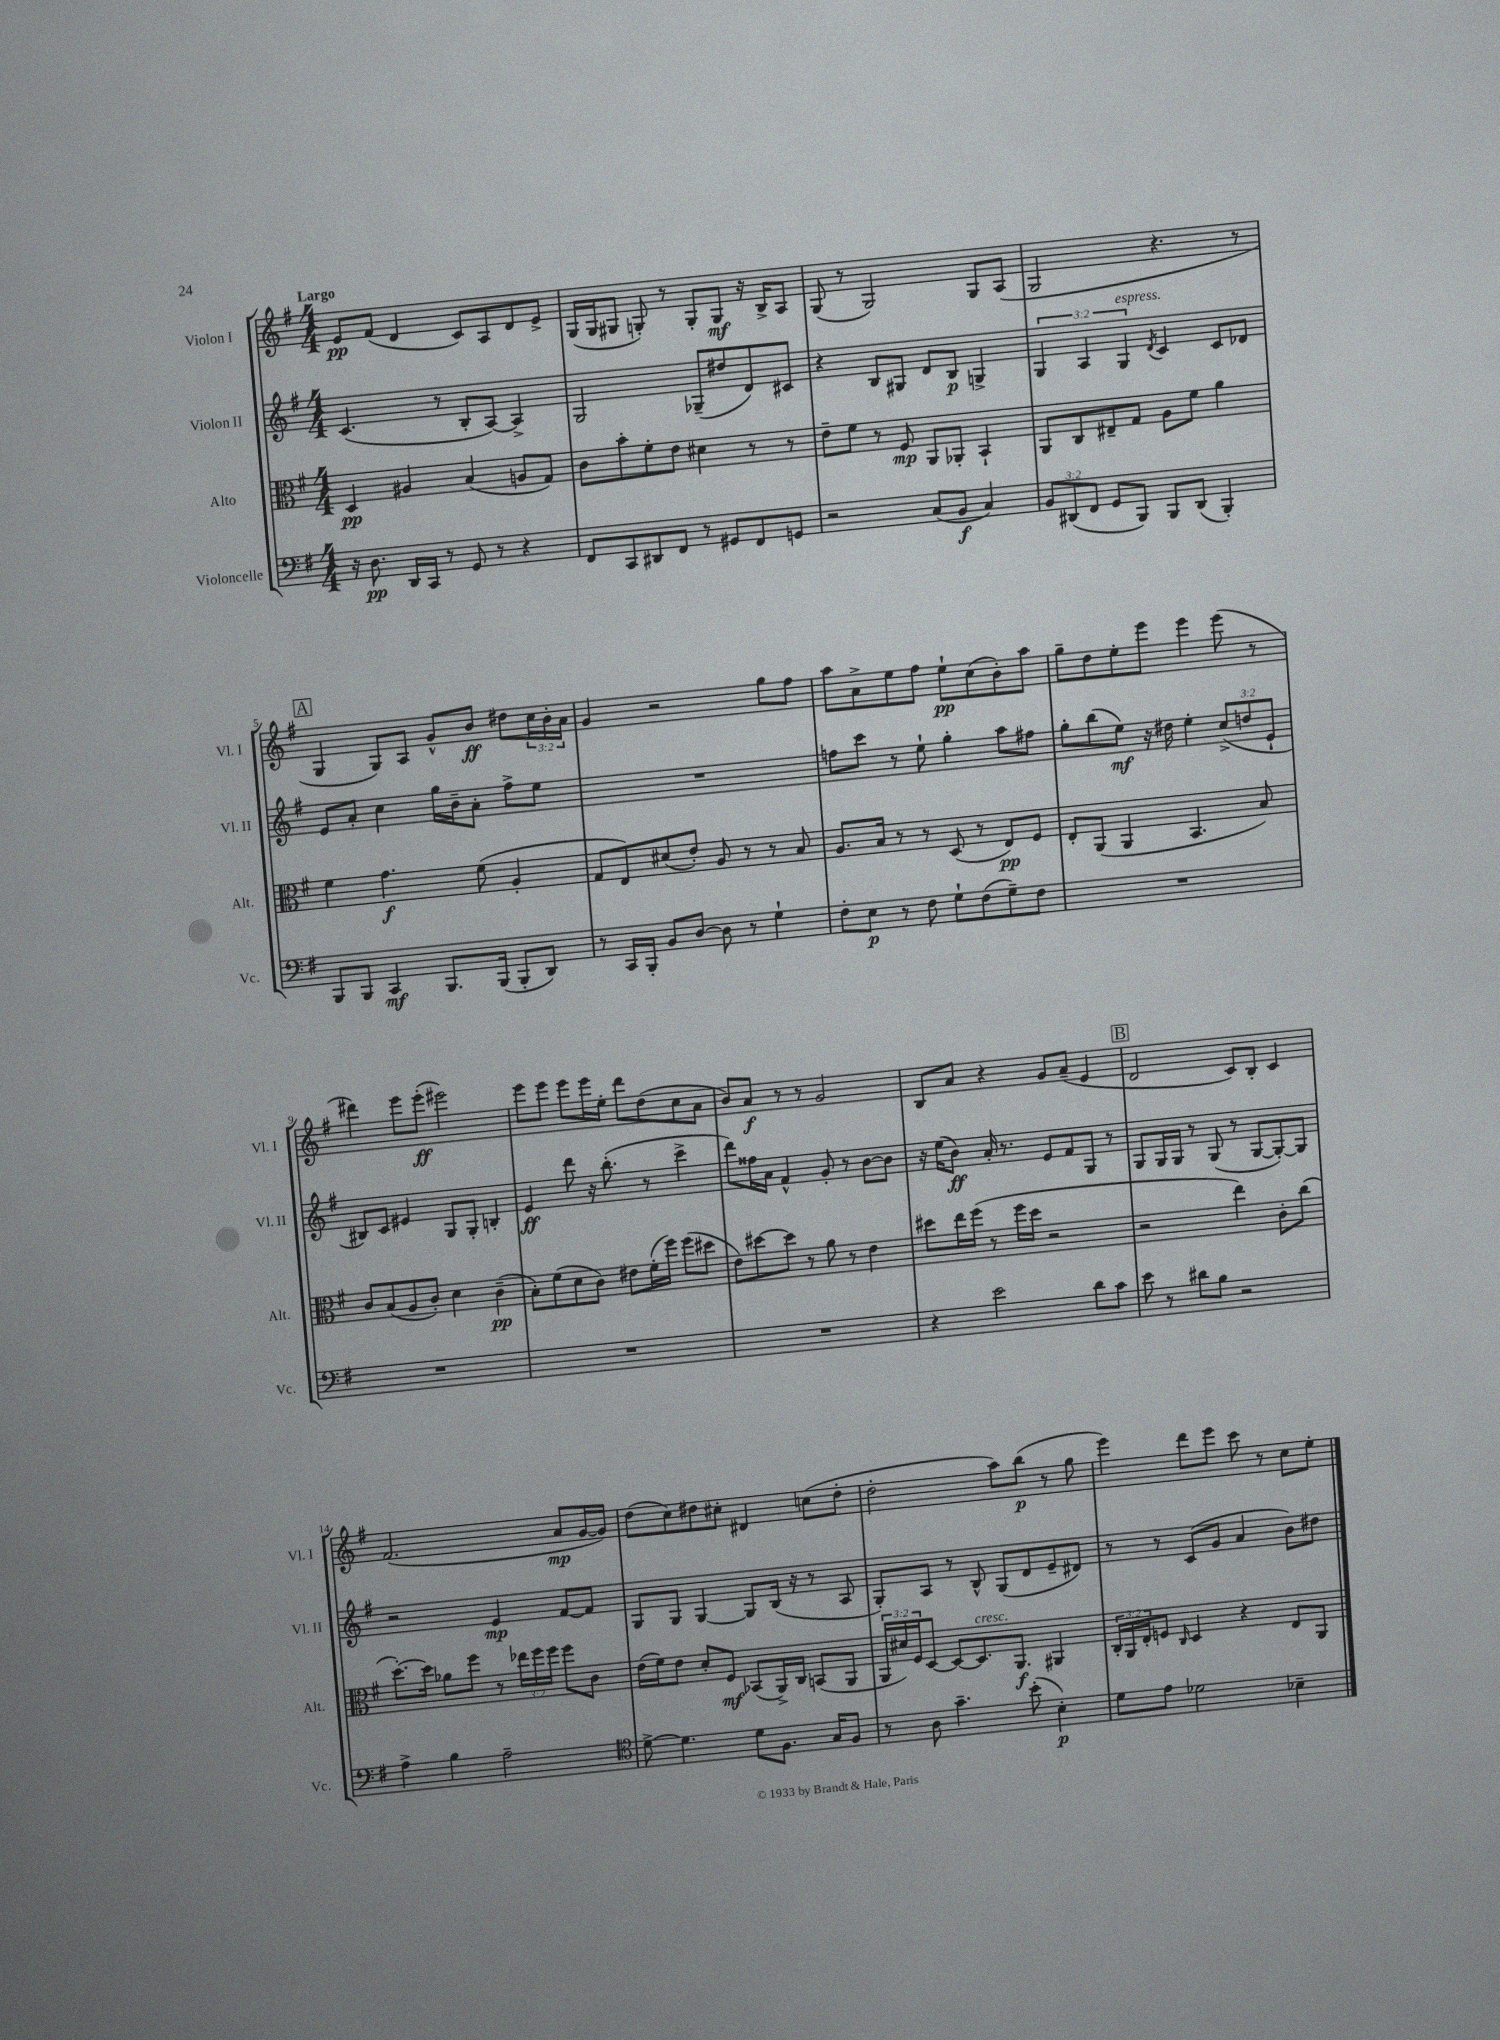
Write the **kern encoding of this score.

**kern	**kern	**kern	**kern
*staff4	*staff3	*staff2	*staff1
*clefF4	*clefC3	*clefG2	*clefG2
*k[f#]	*k[f#]	*k[f#]	*k[f#]
*M4/4	*M4/4	*M4/4	*M4/4
16r	4D	(4.c	8e
8.D	.	.	.
.	.	.	(8f#
16DD	4A#	.	4d
16CC	.	.	.
8r	.	8r	.
8GG	(4B	8B'	8c)
8r	.	[8A)	8A
4r	8A	4A^]	8d
.	8G)	.	8e^
=	=	=	=
8FF#	8c	2G	(16G
.	.	.	16G
8CC	8b'	.	8G#
8DD#	8f#'	.	8G')
8FF#	8e	.	8r
8r	4d#	(8G-~	8G'
8GG#	.	8dd#	8G
8FF#	8r	8d)	16r
.	.	.	16B^
8GG	8r	8c#	8A
=	=	=	=
2r	8e~	4r	(8G
.	8f#	.	8r
.	8r	8B	2G)
.	8F#	8G#	.
(8C	8AA	8d	.
8BB	8AA-'	8B	.
4C)	4BB`	4G^	8G
.	.	.	(8A
=	=	=	=
12BB	8AA	6G	2G
(12DD#	.	.	.
.	8C	.	.
12FF#	.	6A	.
8GG	8E#~	.	.
.	.	6G	.
8BBB)	8G	.	.
.	.	8qd	.
8BBB	8A	4c	4.r
(8DD#	8f#	.	.
4BBB')	4a	8c	.
.	.	8d-	8r
=	=	=	=
8BBB	4f#	8e	4G
8BBB	.	8a'	.
4CC	4.g	4cc	8G)
.	.	.	8A
8.BBB	.	16gg	8g^^
.	.	16b~	.
.	(8f#	8a'	8b
(16BBB	.	.	.
8BBB'	4A'	8ff#^	8dd#
8DD)	.	8ee	24cc
.	.	.	24b'
.	.	.	24a
=	=	=	=
8r	8G	1r	4g
16CC	8E)	.	.
16BBB'	.	.	.
8BB	(8d#	.	2r
[8D	8e')	.	.
8D]	8A	.	.
8r	8r	.	.
4G`	8r	.	8gg
.	8B	.	8ff#
=	=	=	=
8F#'	8.A	8ff	8aa
8E	.	8ccc	8a^
.	16B	.	.
8r	8r	8r	8ee
8F#	8r	8ee`	8ff#
8G`	(8D	4gg'	8ee`
(8F#	8r	.	(8cc
8G~)	8E)	8aa	8b')
8F#	8F#	8ff#	8aa
=	=	=	=
1r	8E'	8gg'	8gg~
.	(8AA	(8bb	8dd
.	4AA	8ee)	8ee'
.	.	16r	8eee
.	.	16dd#	.
.	4.BB	4ee'	4eee
.	.	(12cc^	(8eee
.	.	12dd	.
.	8B)	.	8r
.	.	12e`	.
=	=	=	=
1r	8c	8B#)	4ddd#)
.	(8B	8c	.
.	8A	4e#	8eee
.	8c')	.	(8eee'
.	4d	8G	2eee#)
.	.	8G'	.
.	(4c~	4B'	.
=	=	=	=
1r	8B')	4e	8eee
.	(8f#	.	8eee
.	8d	8ddd	8eee
.	8c)	16r	16eee
.	.	(8.bb'	16ee'
.	8e#	.	8ddd
.	(16f#'	8r	(8dd
.	16ff#)	.	.
.	(8ff#	4ccc^	8cc
.	8dd#	.	8a
=	=	=	=
1r	8e)	8ddd)	8b)
.	[8dd#	16ff##	8a
.	.	16a	.
.	8dd#]	4f#^^	8r
.	8r	.	8r
.	8a	8g'	2g
.	8r	8r	.
.	4e	[8b	.
.	.	8b]	.
=	=	=	=
4r	8dd#	16r	8B
.	.	(16ee	.
.	16ee	8b)	8a
.	(16ff#	.	.
2e	8r	16a'	4r
.	.	8.r	.
.	16ff#	.	.
.	16dd#	.	.
.	2r	8e	8g
.	.	8f#	(8a~
8d	.	8G	4e
8c	.	8r	.
=	=	=	=
8e	2r	8G	2d
8r	.	16G	.
.	.	16G	.
8d#	.	8r	.
8B	.	(8G	.
2r	4ee)	8r	8c)
.	.	[8G	8B'
.	8c'	8G'_)	4c
.	(8cc	8G]	.
=	=	=	=
4A^	[8.dd')	2r	(2.f#
.	16dd]	.	.
4B	8a-	.	.
.	8ff#	.	.
2A~	8r	4e	.
.	24ee-	.	.
.	24ff#	.	.
.	24ff#	.	.
.	8ff#	[8f#	8a
.	8c	8f#]	[16g
.	.	.	16g])
=	=	=	=
*clefC4	*	*	*
[8d^	(16e	8G	(8dd
.	16f#)	.	.
4.d]	8e	8G	8cc)
.	8d'	[4G	8dd#
.	8F#	.	8cc#'
8d	(8BB-	8G]	4d#
8.F#	16AA^)	(16B	.
.	16C	16r	.
.	(8BB	8r	(8cc
16G	.	.	.
8F#	8AA	8A	8dd#'
=	=	=	=
8r	24AA	8G')	2dd'
.	24d#)	.	.
.	24F#	.	.
8A	[8D	8A	.
4.g~	8D_	8r	.
.	8.D]	8B^^	.
.	.	(8G	8aa)
.	8.AA	.	.
(8b'	.	8d	(8bb
4B')	4AA#	8e~	8r
.	.	8d#)	8gg
=	=	=	=
8d	24C'	8r	4eee)
.	24AA	.	.
.	24E'	.	.
8e	8F	8r	.
.	16qqC	.	.
2d-	4D	(8c	8ddd
.	.	8g	8eee
.	4r	4a	8ccc
.	.	.	8r
4B-~	8E	8b)	8cc
.	8AA	8dd#	8ee'
==	==	==	==
*-	*-	*-	*-
